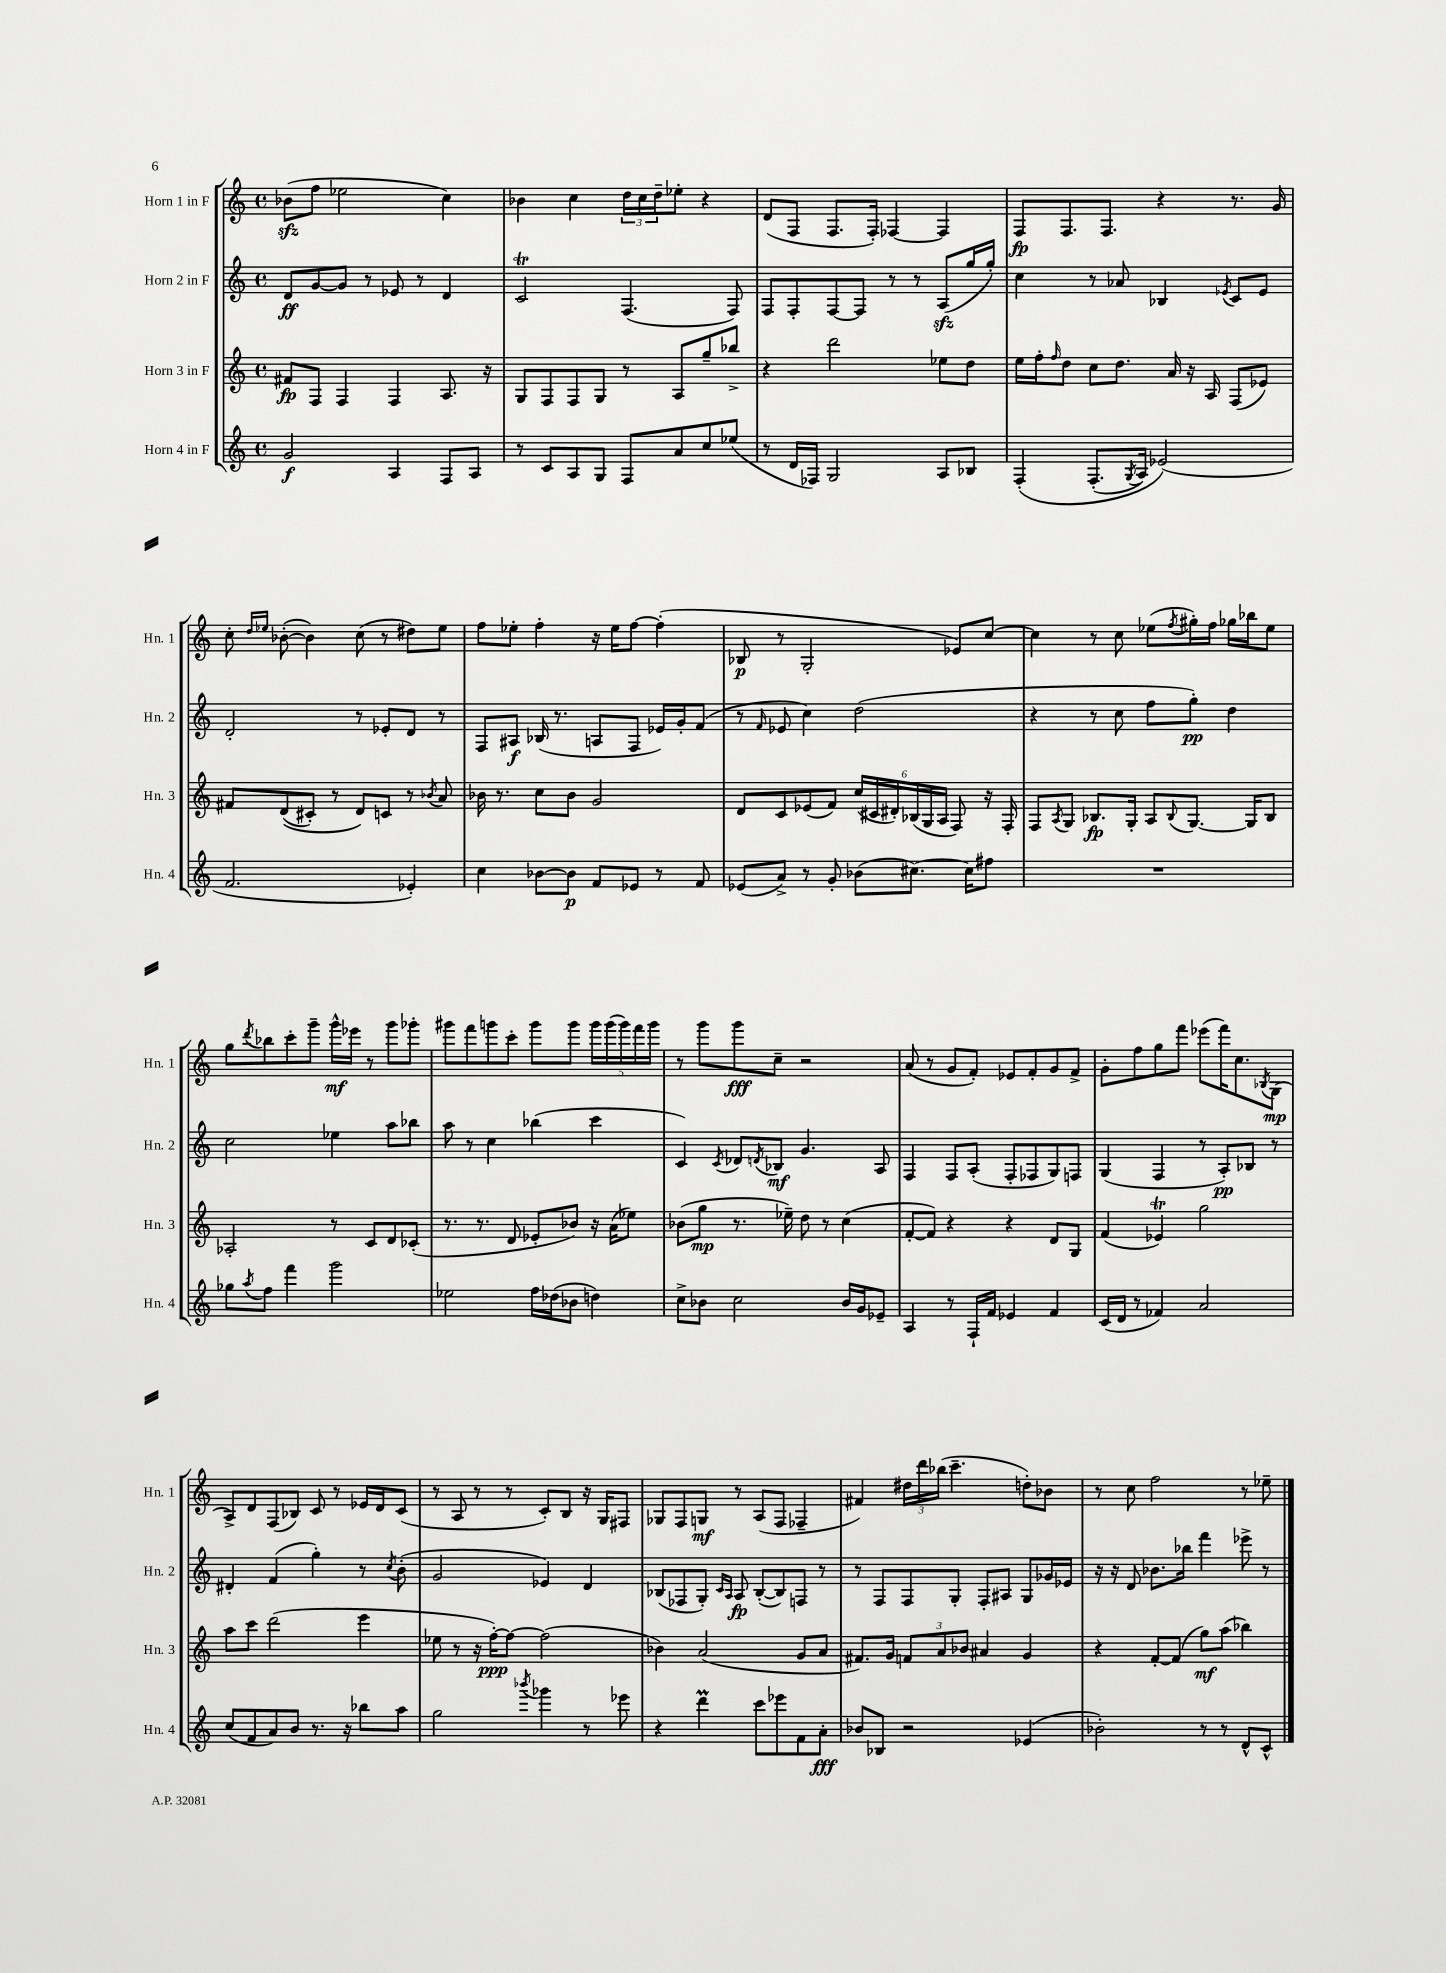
<<
\new StaffGroup <<
\new Staff = "s0" \with { instrumentName = "Horn 1 in F" shortInstrumentName = "Hn. 1" } {
    \clef treble \key c \major \defaultTimeSignature \time 4/4
    bes'8\sfz( f''8 ees''2 c''4) |
    bes'4 c''4 \tuplet 3/2 { d''16 c''16 d''16-- } ees''8-. r4 |
    d'8( f8 f8. f16-.) fes4~ fes4 |
    f8\fp f8. f8. r4 r8. g'16 |
    c''8-. \grace { d''16 ees''16 } bes'8~-.( bes'4) c''8( r8 dis''8) ees''8 |
    f''8 ees''8-. f''4-. r16 ees''16 f''8~ f''4-.( |
    bes8\p r8 g2-. ees'8) c''8~ |
    c''4 r8 c''8 ees''8( \acciaccatura { f''8 } gis''16-.) f''16 ges''16 bes''16 ees''8 |
    g''8 \acciaccatura { d'''8 } bes''8 c'''8-. g'''8-- g'''16-^\mf ees'''16 r8 g'''8 ges'''8-. |
    gis'''8 f'''8 g'''8 c'''8-. g'''8 g'''8 \tuplet 5/4 { g'''16 g'''16( g'''16) f'''16 g'''16 } |
    r8 g'''8 g'''8\fff c''8-- r2 |
    a'8( r8 g'8 f'8-.) ees'8 f'8-. g'8 f'8-> |
    g'8-. f''8 g''8 f'''8 ees'''8( f'''16) c''8. \acciaccatura { bes8 } g8\mp( |
    a8->) d'8 f8( bes8) c'8 r8 ees'16 d'16 c'8( |
    r8 a8 r8 r8 c'8-.) b8 r16 g16 fis8 |
    ges8 f8 g8\mf r8 a8( f8 fes4-- |
    fis'4) \tuplet 3/2 { dis''16 d'''16 bes''16( } c'''4.-- d''8-.) bes'8 |
    r8 c''8 f''2 r8 ees''8-- \bar "|." |
}
\new Staff = "s1" \with { instrumentName = "Horn 2 in F" shortInstrumentName = "Hn. 2" } {
    \clef treble \key c \major \defaultTimeSignature \time 4/4
    d'8\ff g'8~ g'8 r8 ees'8 r8 d'4 |
    c'2\trill f4.( f8) |
    f8 f8-. f8~ f8 r8 r8 a8\sfz( g''16 g''16-.) |
    c''4 r8 aes'8 bes4 \acciaccatura { ees'8 } c'8 ees'8 |
    d'2-. r8 ees'8-. d'8 r8 |
    f8 ais8\f bes16( r8. a8 f8 ees'16) g'16-. f'8( |
    r8 \grace { f'16 } ees'8 c''4) d''2( |
    r4 r8 c''8 f''8 g''8-.\pp) d''4 |
    c''2 ees''4 a''8 bes''8 |
    a''8 r8 c''4 bes''4( c'''4 |
    c'4) \acciaccatura { c'8 } des'8 \acciaccatura { d'8 } bes8\mf g'4. a8 |
    f4 f8 a8-.( f8-. fes8 g8) f8 |
    g4( f4 r8 a8-.\pp) bes8 r8 |
    dis'4-. f'4( g''4-.) r8 \acciaccatura { c''8 } b'8-.( |
    g'2 ees'4) d'4 |
    bes8( fes8 g8-.) \grace { c'16 a16 } a8\fp bes8~-.( bes8) f8 r8 |
    r8 f8 f8 g8-. f8-. ais8 g8 ges'16 ees'16 |
    r16 r16 d'8 bes'8. bes''16 f'''4 ees'''8-> r8 \bar "|." |
}
\new Staff = "s2" \with { instrumentName = "Horn 3 in F" shortInstrumentName = "Hn. 3" } {
    \clef treble \key c \major \defaultTimeSignature \time 4/4
    fis'8\fp f8 f4 f4 a8. r16 |
    g8 f8 f8 g8 r8 a8 g''8-- bes''8-> |
    r4 d'''2 ees''8 d''8 |
    e''16 f''16-. \grace { f''16 } d''8 c''8 d''8. a'16 r16 a16 f8( ees'8) |
    fis'8 d'8(\( cis'8-.) r8 d'8\) c'8 r8 \acciaccatura { bes'8 } a'8 |
    bes'16 r8. c''8 bes'8 g'2 |
    d'8 c'8 ees'8( f'8) \tuplet 6/4 { c''16( cis'16 dis'16-.) bes16( g16 a16 } f8) r16 f16-. |
    f8 \acciaccatura { a8 } g8 bes8.\fp g16-. a8 \appoggiatura { bes8 } g8.~ g16 bes8 |
    aes2-. r8 c'8 d'8 ces'8-.( |
    r8. r8. d'8 ees'8-. bes'8) r16 a'16( ees''8) |
    bes'8( g''8\mp r8. ees''16--) d''8 r8 c''4( |
    f'8~-. f'8) r4 r4 d'8 g8 |
    f'4( ees'4\trill) g''2 |
    a''8 c'''8 d'''2( e'''4 |
    ees''8 r8 r16 f''16~-.\ppp) f''8~ f''2( |
    bes'4) a'2( g'8 a'8 |
    fis'8.) g'16 \tuplet 3/2 { f'8 a'8 bes'8 } ais'4 g'4 |
    r4 f'8~-. f'8( g''8\mf) a''8( bes''4) \bar "|." |
}
\new Staff = "s3" \with { instrumentName = "Horn 4 in F" shortInstrumentName = "Hn. 4" } {
    \clef treble \key c \major \defaultTimeSignature \time 4/4
    g'2\f a4 f8 a8 |
    r8 c'8 a8 g8 f8 a'8 c''8 ees''8( |
    r8 d'16 fes16) g2 a8 bes8 |
    f4-.\( f8.-.( \acciaccatura { g8 } a16) ees'2(\) |
    f'2. ees'4-.) |
    c''4 bes'8~ bes'8\p f'8 ees'8 r8 f'8 |
    ees'8( a'8->) r8 g'8-. bes'8( cis''8.~) cis''16 fis''8 |
    R1 |
    ges''8 \acciaccatura { a''8 } f''8 f'''4 g'''2 |
    ees''2 f''16 des''16( bes'8 d''4) |
    c''8-> bes'8 c''2 bes'16 g'16 ees'8-- |
    a4 r8 f16-! f'16 ees'4 f'4 |
    c'16( d'16 r8 fes'4) a'2 |
    c''8( f'8 a'8) b'8 r8. r16 bes''8 a''8 |
    g''2 \acciaccatura { bes'''8 } ges'''4 r8 ees'''8 |
    r4 d'''4\prall c'''8 ees'''8 f'8 a'8-.\fff |
    bes'8 bes8 r2 ees'4( |
    bes'2-.) r8 r8 d'8-^ c'8-^ \bar "|." |
}
>>
>>
\layout { \context { \Score \remove "Bar_number_engraver" } }
